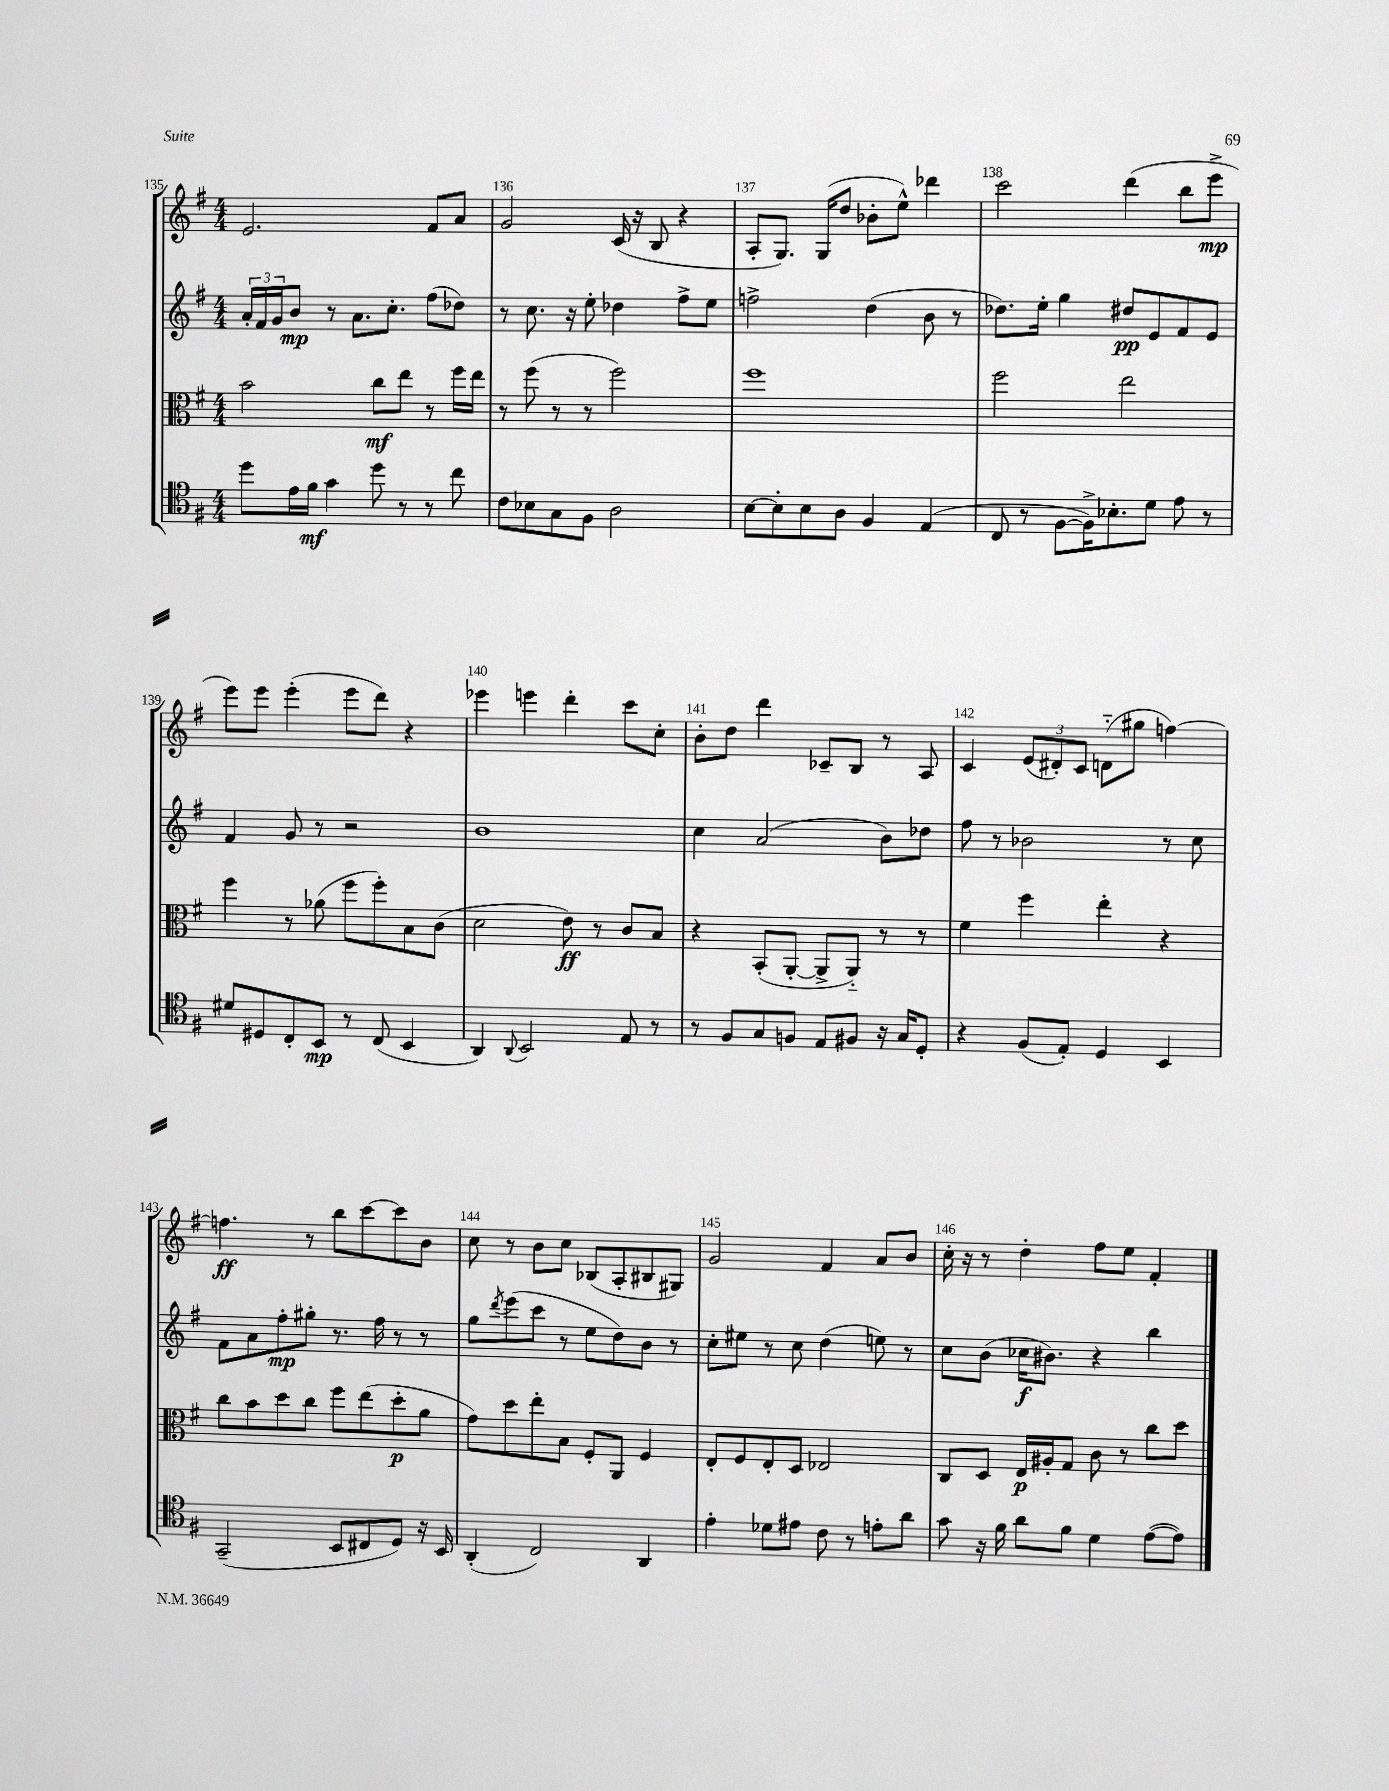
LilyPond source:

<<
\new StaffGroup <<
\new Staff = "s0" {
    \clef treble \key g \major \numericTimeSignature \time 4/4
    e'2. fis'8 a'8 |
    g'2 c'16( r16 b8 r4 |
    a8-. g8.) g16( d''8 bes'8-. e''8-^) des'''4 |
    c'''2 d'''4( b''8 e'''8->\mp |
    e'''8) e'''8 e'''4-.( e'''8 d'''8) r4 |
    ees'''4 e'''4 d'''4-. c'''8 c''8-. |
    b'8-. d''8 d'''4 ces'8-- b8 r8 a8 |
    c'4 \tuplet 3/2 { e'8( dis'8-.) c'8 } d'8-_( gis''8 f''4~) |
    f''4.\ff r8 b''8 c'''8~ c'''8 b'8 |
    c''8 r8 b'8 c''8 bes8( a8-. bis8 gis8) |
    g'2 fis'4 a'8 b'8 |
    c''16-. r16 r8 d''4-. fis''8 e''8 fis'4-. \bar "|." |
}
\new Staff = "s1" {
    \clef treble \key g \major \numericTimeSignature \time 4/4
    \tuplet 3/2 { a'16-. fis'16 g'16 } b'8\mp r8 a'8. c''8.-. fis''8( des''8) |
    r8 c''8. r16 e''8-. des''4 fis''8-> e''8 |
    f''2-> d''4( b'8 r8 |
    des''8.) e''16-. g''4 dis''8\pp e'8 fis'8 e'8 |
    fis'4 g'8 r8 r2 |
    b'1 |
    c''4 a'2( b'8) des''8 |
    fis''8 r8 bes'2 r8 c''8 |
    fis'8 a'8 fis''8-.\mp gis''8-. r8. fis''16 r8 r8 |
    g''8 \acciaccatura { d'''8 } e'''8( c'''8 r8 e''8 d''8) b'8 r8 |
    c''8-. eis''8 r8 c''8 d''4( e''8) r8 |
    c''8 b'8( ces''16\f bis'8.) r4 b''4 \bar "|." |
}
\new Staff = "s2" {
    \clef alto \key g \major \numericTimeSignature \time 4/4
    b'2 c''8\mf e''8 r8 fis''16 e''16 |
    r8 fis''8( r8 r8 fis''2) |
    fis''1 |
    fis''2 e''2 |
    fis''4 r8 aes'8( fis''8 fis''8-.) b8 c'8( |
    d'2 e'8\ff) r8 c'8 b8 |
    r4 b,8-.( a,8~-. a,8-> a,8-_) r8 r8 |
    fis'4 fis''4 e''4-. r4 |
    c''8 b'8 d''8 c''8 fis''8 e''8( d''8-.\p a'8 |
    g'8) d''8 e''8-. b8 fis8-. a,8 fis4 |
    e8-. fis8 e8-. d8 ees2 |
    c8 d8 e16\p ais16-. g8 c'8 r8 c''8 d''8 \bar "|." |
}
\new Staff = "s3" {
    \clef tenor \key g \major \numericTimeSignature \time 4/4
    d''8 e'16 fis'16\mf g'4 d''8 r8 r8 c''8 |
    c'8 bes8 g8 fis8 a2 |
    b8~ b8-. b8 a8 fis4 e4( |
    c8 r8 fis8~ fis16->) bes8.-. d'8 e'8 r8 |
    dis'8 dis8 c8-. b,8\mp r8 c8( b,4 |
    a,4) \appoggiatura { a,8 } b,2 e8 r8 |
    r8 fis8 g8 f8 e8 fis8 r16 g16 d8-. |
    r4 fis8( e8-.) d4 b,4 |
    g,2--( b,8 cis8 d8) r16 b,16 |
    a,4-.( c2) a,4 |
    e'4-. des'8 eis'8 c'8 r8 e'8-. a'8 |
    g'8 r16 fis'16 a'8 fis'8 d'4 e'8~( e'8) \bar "|." |
}
>>
>>
\layout { \context { \Score currentBarNumber = #135 \override BarNumber.break-visibility = ##(#f #t #t) barNumberVisibility = #all-bar-numbers-visible } }
